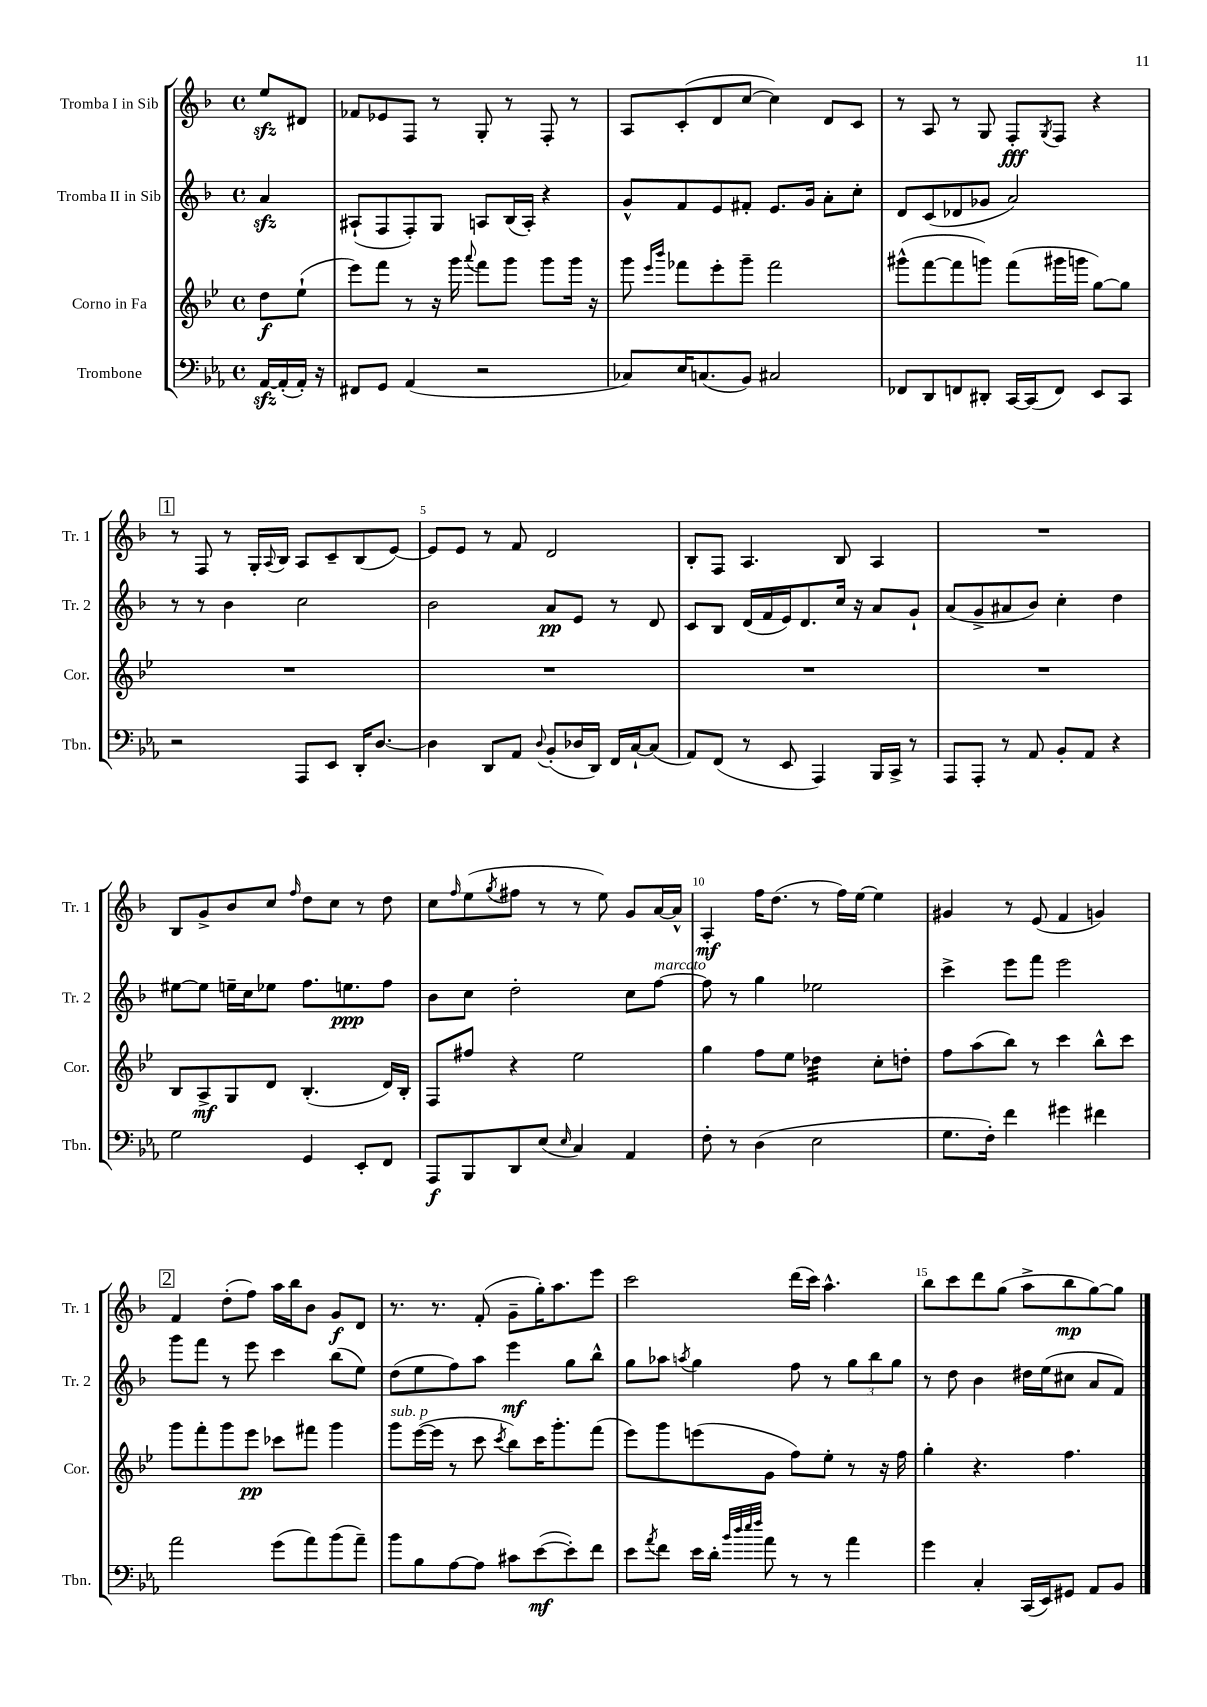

**kern	**kern	**kern	**kern
*staff4	*staff3	*staff2	*staff1
*clefF4	*clefG2	*clefG2	*clefG2
*k[b-e-a-]	*k[b-e-]	*k[b-]	*k[b-]
*M4/4	*M4/4	*M4/4	*M4/4
*met(c)	*met(c)	*met(c)	*met(c)
[16AA-	8dd	4a	8ee
(16AA-']	.	.	.
16AA-')	(8ee-`	.	8d#
16r	.	.	.
=	=	=	=
8FF#	8eee-)	(8A#`	8f-
8GG	8fff	8F	8e-
(4AA-	8r	8F')	8F
.	16r	8G	8r
.	16ggg	.	.
.	8qqaaa	.	.
2r	8fff	8A	8G'
.	8ggg	(16B-	8r
.	.	16A')	.
.	8ggg	4r	8F'
.	16ggg	.	8r
.	16r	.	.
=	=	=	=
8C-)	8ggg	8g^^	8A
.	16qqeee-	.	.
.	16qqbbb-	.	.
16E-	8fff-	8f	(8c'
(8.C	.	.	.
.	8eee-'	8e	8d
8BB-)	8ggg~	8f#'	[8cc
2C#	2fff-	8.e	4cc])
.	.	16g	.
.	.	8a'	8d
.	.	8cc'	8c
=	=	=	=
8FF-	(8ggg#^^	8d	8r
8DD	[8fff	(8c	8A
8FF	8fff]	8d-	8r
8DD#'	8ggg)	8g-	8G
[16CC	(8fff	2a)	8F'
(16CC]	.	.	.
.	.	.	8qG
8FF)	16ggg#	.	8F
.	16ggg	.	.
8EE-	[8gg)	.	4r
8CC	8gg]	.	.
=	=	=	=
2r	1r	8r	8r
.	.	8r	8F
.	.	4b-	8r
.	.	.	16G'
.	.	.	8qqA
.	.	.	16B-
8AAA-	.	2cc	8A
8EE-	.	.	8c~
16DD'	.	.	(8B-
[8.D	.	.	.
.	.	.	[8e)
=	=	=	=
4D]	1r	2b-	8e]
.	.	.	8e
8DD	.	.	8r
8AA-	.	.	8f
8qqD	.	.	.
(8BB-'	.	8a	2d
16D-	.	8e	.
16DD)	.	.	.
16FF	.	8r	.
[16C`	.	.	.
(8C]	.	8d	.
=	=	=	=
8AA-)	1r	8c	8B-'
(8FF	.	8B-	8F
8r	.	(16d	4.A
.	.	16f	.
8EE-	.	16e)	.
.	.	8.d	.
4AAA-)	.	.	.
.	.	16cc	8B-
.	.	16r	.
16BBB-	.	8a	4A
16CC^	.	.	.
8r	.	8g`	.
=	=	=	=
8AAA-	1r	(8a	1r
8AAA-'	.	8g^	.
8r	.	8a#	.
8AA-	.	8b-)	.
8BB-'	.	4cc'	.
8AA-	.	.	.
4r	.	4dd	.
=	=	=	=
2G	8B-	[8ee#	8B-
.	8A^	8ee#]	8g^
.	8G	16ee~	8b-
.	.	16cc	.
.	8d	8ee-	8cc
.	.	.	16qqff
4GG	(4.B-'	8.ff	8dd
.	.	.	8cc
.	.	8.ee	.
8EE-'	.	.	8r
8FF	16d)	8ff	8dd
.	16B-'	.	.
=	=	=	=
8AAA-	8F	8b-	8cc
.	.	.	16qqff
8BBB-	8ff#	8cc	(8ee
.	.	.	8qgg
8DD	4r	2dd'	8ff#
(8E-	.	.	8r
16qqE-	.	.	.
4C)	2ee-	.	8r
.	.	.	8ee)
4AA-	.	8cc	8g
.	.	[8ff	[16a
.	.	.	16a^^]
=	=	=	=
8F'	4gg	8ff]	4A'
8r	.	8r	.
(4D	8ff	4gg	16ff
.	.	.	(8.dd
.	8ee-	.	.
2E-	4dd-	2ee-	8r
.	.	.	16ff)
.	.	.	[16ee
.	8cc'	.	4ee]
.	8dd'	.	.
=	=	=	=
8.G	8ff	4ccc^	4g#
.	(8aa	.	.
16F')	.	.	.
4f	8bb-)	8eee	8r
.	8r	8fff	(8e
4g#	4ccc	2eee	4f
4f#	8bb-^^	.	4g)
.	8ccc	.	.
=	=	=	=
2a-	8ggg	8ggg	4f
.	8fff'	8fff	.
.	8ggg	8r	(8dd'
.	8eee-	8eee	8ff)
(8g	8ccc-	4ccc	16aa
.	.	.	16bb-
8a-)	8fff#	.	8b-
(8b-	4ggg	(8bb-	8g
8a-~)	.	8ee)	8d
=	=	=	=
8b-	8ggg	(8dd	8.r
8B-	([16eee-	8ee	.
.	16eee-]	.	8.r
[8A-	8r	8ff)	.
8A-]	8ccc	8aa	(8f'
.	8qccc	.	.
8c#	8bb-)	4eee	8g~
([8e-	16ccc	.	16gg')
.	8.ggg'	.	8.aa
8e-'])	.	8gg	.
8f	(8fff	8bb-^^	8eee
=	=	=	=
8e-	8eee-)	8gg	2ccc
8qa-	.	.	.
8f	8ggg	8aa-	.
.	.	8qaa	.
16e-	(8eee	4gg	.
16d'	.	.	.
32qqb-	.	.	.
32qqdd	.	.	.
32qqee-	.	.	.
32qqff	.	.	.
8a-	8g	.	.
8r	8ff)	8ff	(16ddd
.	.	.	16ccc)
8r	8ee-'	8r	4.aa^^
4a-	8r	12gg	.
.	.	12bb-	.
.	16r	.	.
.	.	12gg	.
.	16ff	.	.
=	=	=	=
4g	4gg'	8r	8bb-
.	.	8dd	8ccc
4C'	4.r	4b-	8ddd
.	.	.	(8gg
(16CC	.	16dd#	8aa^
16EE-)	.	(16ee	.
8GG#	4.ff	8cc#	8bb-
8AA-	.	8a	[8gg)
8BB-	.	8f)	8gg]
==	==	==	==
*-	*-	*-	*-
